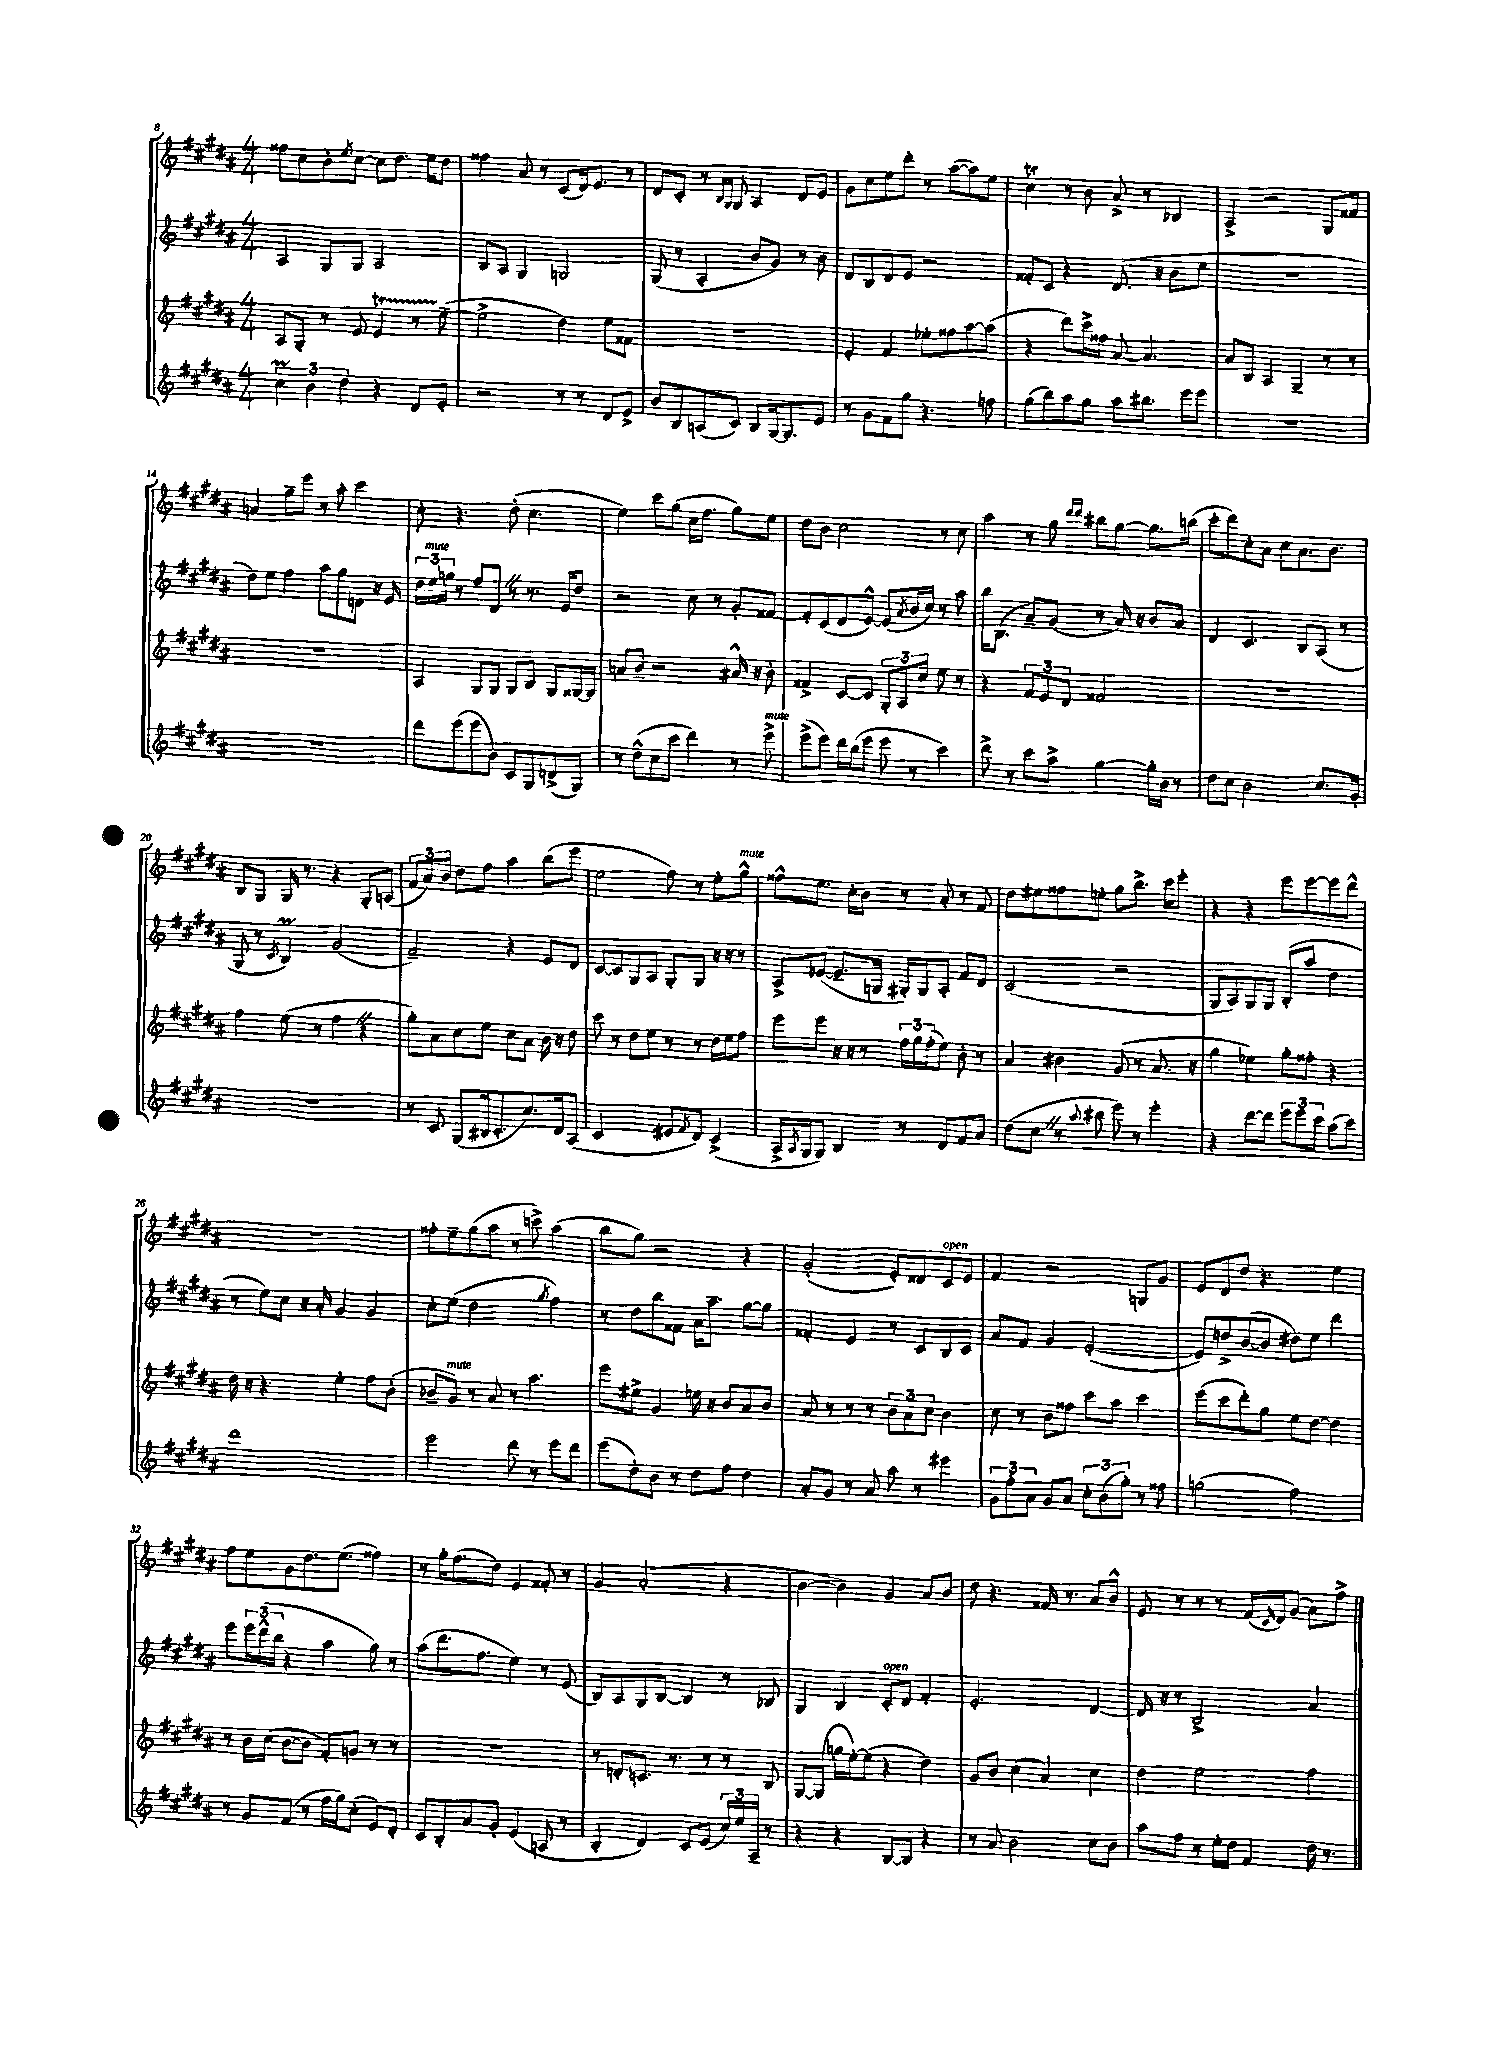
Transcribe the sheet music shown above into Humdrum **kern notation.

**kern	**kern	**kern	**kern
*staff4	*staff3	*staff2	*staff1
*clefG2	*clefG2	*clefG2	*clefG2
*k[f#c#g#d#a#]	*k[f#c#g#d#a#]	*k[f#c#g#d#a#]	*k[f#c#g#d#a#]
*M4/4	*M4/4	*M4/4	*M4/4
6cc#\	8A#/L	4A#/	8ff##\L
.	8G#'/J	.	8cc#\
6b\	.	.	.
.	8r	8G#/L	8b'\
6dd#\	.	.	.
.	.	.	8qee/
.	8e/	8G#/J	[8cc#\J
4r	4e/	2A#/	8cc#\]L
.	.	.	8.dd#\J
8d#/L	8r	.	.
.	.	.	16ee\LK
8e'/J	([8ee~\	.	8dd#\J
=	=	=	=
2r	2ee^\]	8B/L	4ff##\
.	.	8A#/J	.
.	.	4G#/	8a#/
.	.	.	8r
8r	4dd#\)	2G/	(8c#/L
8r	.	.	16d#/k)
.	.	.	8.e/J
8d#/L	8ee\L	.	.
8e^/J	8f##\J	.	8r
=	=	=	=
8b/L	1r	(8G#/	8d#/L
8B/	.	8r	8c#'/J
(8A/	.	4A#'/	8r
.	.	.	16qqB/LL
.	.	.	16qqG#/JJ
8c#/J)	.	.	8G#/
8B/L	.	8b/L	4A#/
[16G#/k	.	8g#/J)	.
8.G#/]	.	.	.
.	.	8r	8d#/L
8e/J	.	8b\	8e/J
=	=	=	=
8r	4e'/	8d#/L	8g#\L
8g#\L	.	8B/	8cc#\
8f#\	4f#/	8d#/	8ee\
8gg#\J	.	8e/J	8ddd#'\J
4.r	8ee-'\L	2r	8r
.	8ff##\	.	([8aa#\L
.	[8aa#\	.	8aa#\])
8ff\	(8aa#\]J	.	8ee\J
=	=	=	=
(8gg#\L	4r	8f##'/L	4cc#\
8bb\)	.	8c#/J	.
8aa#\	8ddd#\L)	4r	8r
8gg#\J	16ccc#^\L	.	8b\
.	16ff##\JJ	.	.
8aa#\L	[8a#/	(8.d#/	8a#^/
8.bb#\J	4.a#/]	.	8r
.	.	16r	.
.	.	8b\L	4B-/
16eee\LK	.	.	.
8eee\J	.	8ee\J	.
=	=	=	=
1r	8a#/L	1r	4A#^/
.	8B/J	.	.
.	4A#/	.	2r
.	4G#~/	.	.
.	8r	.	8G#/L
.	8r	.	8f##/J
=	=	=	=
1r	1r	8dd#\L)	4a/
.	.	8ee\J	.
.	.	4ff#\	8gg#~\L
.	.	.	8eee\J
.	.	8aa#\L	8r
.	.	8gg#\	8aa#'\
.	.	8d\J	4ccc#\
.	.	16r	.
.	.	16e/	.
=	=	=	=
8ddd#\L	4A#/	24dd#\LL	8cc#'\
.	.	24ee\	.
.	.	24gg\JJ	.
(8eee\	.	8r	4.r
8eee\	8G#/L	8ff#/L	.
8b\J)	8G#/J	8d#/J	.
8c#/L	8G#/L	8r	(8dd#'\
8G#/	8B/J	8.r	4.cc#\
(8d^/	8G#/L	.	.
.	.	16e/LK	.
8G#/J)	[16G##/L	8dd#/J	.
.	16G##/]JJ	.	.
=	=	=	=
8r	8a/L	2r	4ee\)
(8dd#^^\L	8b~/J	.	.
8cc#\	2r	.	8ccc#\L
8ccc#\J	.	.	(8gg#\J
4ddd#\)	.	8cc#\	16cc#\LK
.	.	.	8.ff#\J
.	.	8r	.
8r	16a#^^/	8g#'/L	8gg#\L)
.	16r	.	.
8eee^\	8b'\	[8f##/J	8ee\J
=	=	=	=
(8eee^\L	4f##^/	8f##'/]L	8dd#\L
8eee\J)	.	(8c#/	8b\J
16ddd#\LL	[8c#/L	8d#/	2cc#\
(16bb\J	.	.	.
8eee\J	8c#/]J	[8e^^/J)	.
8eee\	12G#'/L	(8e/]L	.
.	12A#/	.	.
.	.	8qa#/	.
8r	.	16b/L	.
.	12cc#/J	.	.
.	.	16cc#/JJ)	.
4ccc#\)	8ee\	8r	8r
.	8r	8aa#\	8cc#\
=	=	=	=
8ddd#^\	4r	16bb\LK	4aa#\
.	.	(8.B\J	.
8r	.	.	.
8ccc#\L	12f#/L	8a#~/L)	8r
.	12e/	.	.
8aa#^\J	.	(8g#/J	8gg#\
.	12d#/J	.	.
.	.	.	16qqddd#/LL
.	.	.	16qqddd#/JJ
[4gg#\	2f##/	8r	8bb#\L
.	.	16a#/)	[8gg#\J
.	.	16r	.
16gg#'\]LL	.	8b/L	8.gg#\]L
16b\JJ	.	.	.
8r	.	8a#/J	.
.	.	.	(16bb\Jk
=	=	=	=
8dd#\L	1r	4d#/	8ccc#'\L
8cc#\J	.	.	8ddd#\)
2b\	.	4.c#/	8cc#'\
.	.	.	8a#\J
.	.	.	8cc#\L
.	.	8B/L	8.a#\
8.cc#/L	.	(8A#/J	.
.	.	.	8.b\J
.	.	8r	.
16g#'/Jk	.	.	.
=	=	=	=
1r	4ff#\	8G#/	8B/L
.	.	8r	8G#/J
.	.	8qc#/	.
.	(8ee\	4B/)	16G#/
.	.	.	8.r
.	8r	.	.
.	4ff#\	(2g#/	4r
.	4r	.	8G#'/L
.	.	.	(8A/J
=	=	=	=
8r	8gg#'\L)	2f#~/)	12f#/L
.	.	.	12a#/)
8c#/	8a#\	.	.
.	.	.	12b/J
(8G#/L	8cc#\	.	8dd#\L
16B#/k	8ee\J	.	8ff#\J
8.c#'/	.	.	.
.	8cc#\L	4r	4aa#\
8.cc#/)	8a#\J	.	.
.	16b\	8e/L	(8bb\L
16d#/k	16r	.	.
(8A#/J	8dd#\	8d#/J	8eee\J
=	=	=	=
2c#/	8ccc#\	[8c#/L	2ee\
.	8r	8c#/]	.
.	8dd#\L	8G#/	.
.	8ee\J	8A#/J	.
8e#/L	8r	8G#'/L	8ff#\)
8qf#/	.	.	.
8d#/J)	8r	8G#/J	8r
(4c#^/	16dd#\LL	16r	8ee'\L
.	16ee\J	16r	.
.	8ff#\J	8r	8gg#^^\J
=	=	=	=
16A#^/LL	8eee\L	8A#^/L	8ff##^^\L
8qA#/	.	.	.
16G#/J	.	.	.
8G#/J)	8eee\J	([8e-/J	8.ee\J
4B/	16r	8.e-~/]L	.
.	16r	.	16cc#'\LK
.	8r	.	8b\J
.	.	16G/Jk	.
8r	24ff#\LL	16G#'/LL)	8r
.	24gg#\	.	.
.	.	16G#/J	.
.	(24ff#'\J	.	.
8d#/L	8ee\J)	8A#'/J	8a#'/
8f#/	8b'\	8f#/L	8r
8a#/J	8r	8d#/J	8f#/
=	=	=	=
(8dd#\L	4a#/	(2c#/	8dd#\L
8cc#\J	.	.	8ee#\
8r	4b#\	.	8ff##\
8qqaa#/	.	.	.
8bb#\	.	.	8ee'\J
8eee\)	(8g#/	2r	8gg#\L
8r	8r	.	8.bb^\J
4eee'\	8.a#/	.	.
.	.	.	16ccc#\LK
.	.	.	8eee'\J
.	16r	.	.
=	=	=	=
4r	4gg#\	8G#/L	4r
.	.	8A#/)	.
[8ddd#\L	4ee-\)	8G#/	4r
8ddd#\]J	.	8G#/J	.
12eee\L	8gg#'\L	(8B'/L	8eee\L
12eee\	.	.	.
.	8ff##'\J	8aa#/J	[8eee\
12ccc#\J	.	.	.
(8aa#\L	4r	4dd#\	8eee\]
8ccc#\J)	.	.	8ddd#^^\J
=	=	=	=
1ddd#	16dd#\	8r	1r
.	16r	.	.
.	4.r	8ee\L)	.
.	.	8cc#\J	.
.	.	16r	.
.	.	16a#'/	.
.	4ee'\	4g#/	.
.	8ff#\L	4g#/	.
.	(8b'\J	.	.
=	=	=	=
2eee\	8b-~/L	8cc#'\L	8ff##'\L
.	8g#/J)	(8ee\J	8ee~\
.	8r	2dd#\	(8gg#\
.	8a#/	.	8aa#\J
8ddd#\	8r	.	8r
8r	4.aa#\	.	8ccc^\)
.	.	8qgg#/	.
8eee\L	.	4ff#\)	(4aa#\
8ddd#\J	.	.	.
=	=	=	=
(8eee\L	8eee\L	8r	8bb\L
8dd#'\)	8ee#^\J	8dd#\L	8gg#\J)
8b\J	4g#/	8bb\	2r
8r	.	8f##\J	.
8dd#\L	16ee\	16a#\LK	.
.	16r	8.aa#~\J	.
8ff#\J	8b/L	.	.
4dd#\	8a#/	[8gg#\L	4r
.	8b/J	8gg#\]J	.
=	=	=	=
8a#'/L	8a#/	4f##'/	(2g#'/
8g#/J	8r	.	.
8r	8r	4e/	.
8a#/	8r	.	.
8aa#\	12b\L	8r	8e'/L)
.	12a#\	.	.
8r	.	8c#/L	8d##/
.	12cc#\J	.	.
4eee#\	4b\	8B/	8c#/
.	.	8c#/J	8e/J
=	=	=	=
12g#\L	8cc#\	8a#/L	4f#/
12ff#'\	.	.	.
.	8r	8f#/J	.
12a#\J	.	.	.
8g#/L	8b\L	4g#/	2r
8a#/J	8ff##\J	.	.
12cc#'\L	8ccc#\L	([2e'/	.
(12b\	.	.	.
.	8aa#\J	.	.
12gg#'\J)	.	.	.
8r	4ccc#\	.	8G/L
8ff##\	.	.	8g#/J
=	=	=	=
(2gg\	(8eee\L	8e/]L)	8e/L
.	8ccc#\	8dd^/	8d#/
.	8ddd#'\)	([8b/	8dd#/J
.	8gg#\J	8b/]J	4.r
2ff#\)	8ee\L	8dd#\L)	.
.	[8dd#\J	8ee\J	.
.	4dd#\]	4ddd#\	4ee\
=	=	=	=
8r	8r	8eee\L	8ff#\L
8g#/L	16b\LL	24eee\L	8ee\
.	.	(24ddd#^^\	.
.	(16cc#\JJ	.	.
.	.	24bb\JJ	.
(8f#/J	[8b\L	4r	8g#\
8r	8b\]J	.	8.dd#\
16ff#\LL	8f#'/L)	4aa#\	.
16gg#\J)	.	.	(8.ee\J
(8cc#'\J	8g/J	.	.
8e/L)	8r	8gg#\)	4ff##\)
8d#'/J	8r	8r	.
=	=	=	=
8c#/L	1r	(8aa#\L	8r
8B'/	.	8.ddd#\	16gg#'\LK
.	.	.	(8.ff#\
8a#/	.	.	.
.	.	8.ff#\J	.
8g#'/J	.	.	8dd#\J)
(4e/	.	4ee\)	4e/
8A/	.	8r	8f##'/
8r	.	(8e/	8r
=	=	=	=
4B'/	8r	8B/L)	4g#/
.	8d'/L	8A#/	.
4d#/)	8.c/J	8G#/	(2a#'/
.	.	[8B/J	.
.	8.r	.	.
8c#/L	.	4B/]	.
(8e/J	8r	.	.
24cc#/LL)	8r	8r	4r
24ee/	.	.	.
24A#~/JJ	.	.	.
8r	8B/	8B-/	.
=	=	=	=
4r	[8G#/L	4G#/	[4b\
.	(8G#/]J	.	.
4r	16gg\LL	4B/	4b\])
.	[16ee'\J)	.	.
.	(8ee\]J	.	.
[8B/L	4r	8c#'/L	4g#/
8B/]J	.	8d#/J	.
4r	4dd#\)	4f#'/	8a#/L
.	.	.	8b/J
=	=	=	=
8r	8g#/L	2.e'/	8dd#\
8a#/	8b/J	.	4.r
2b\	(4cc#\	.	.
.	4a#/)	.	16f##/
.	.	.	8.r
8cc#\L	4cc#\	[4d#/	8a#/L
8b\J	.	.	8b^^/J
=	=	=	=
8aa#\L	4dd#\	16d#/]	8e/
.	.	16r	.
8ff#\J	.	8r	8r
8r	2ee\	2B^/	8r
16ee'\LL	.	.	8r
16dd#\JJ	.	.	.
4f#/	.	.	(16f#/LL
.	.	.	16qqc#/
.	.	.	16d#/J)
.	.	.	(8g#/J
16dd#\	4ff#\	4a#/	8a#\L)
8.r	.	.	.
.	.	.	8ff#^\J
==	==	==	==
*-	*-	*-	*-
